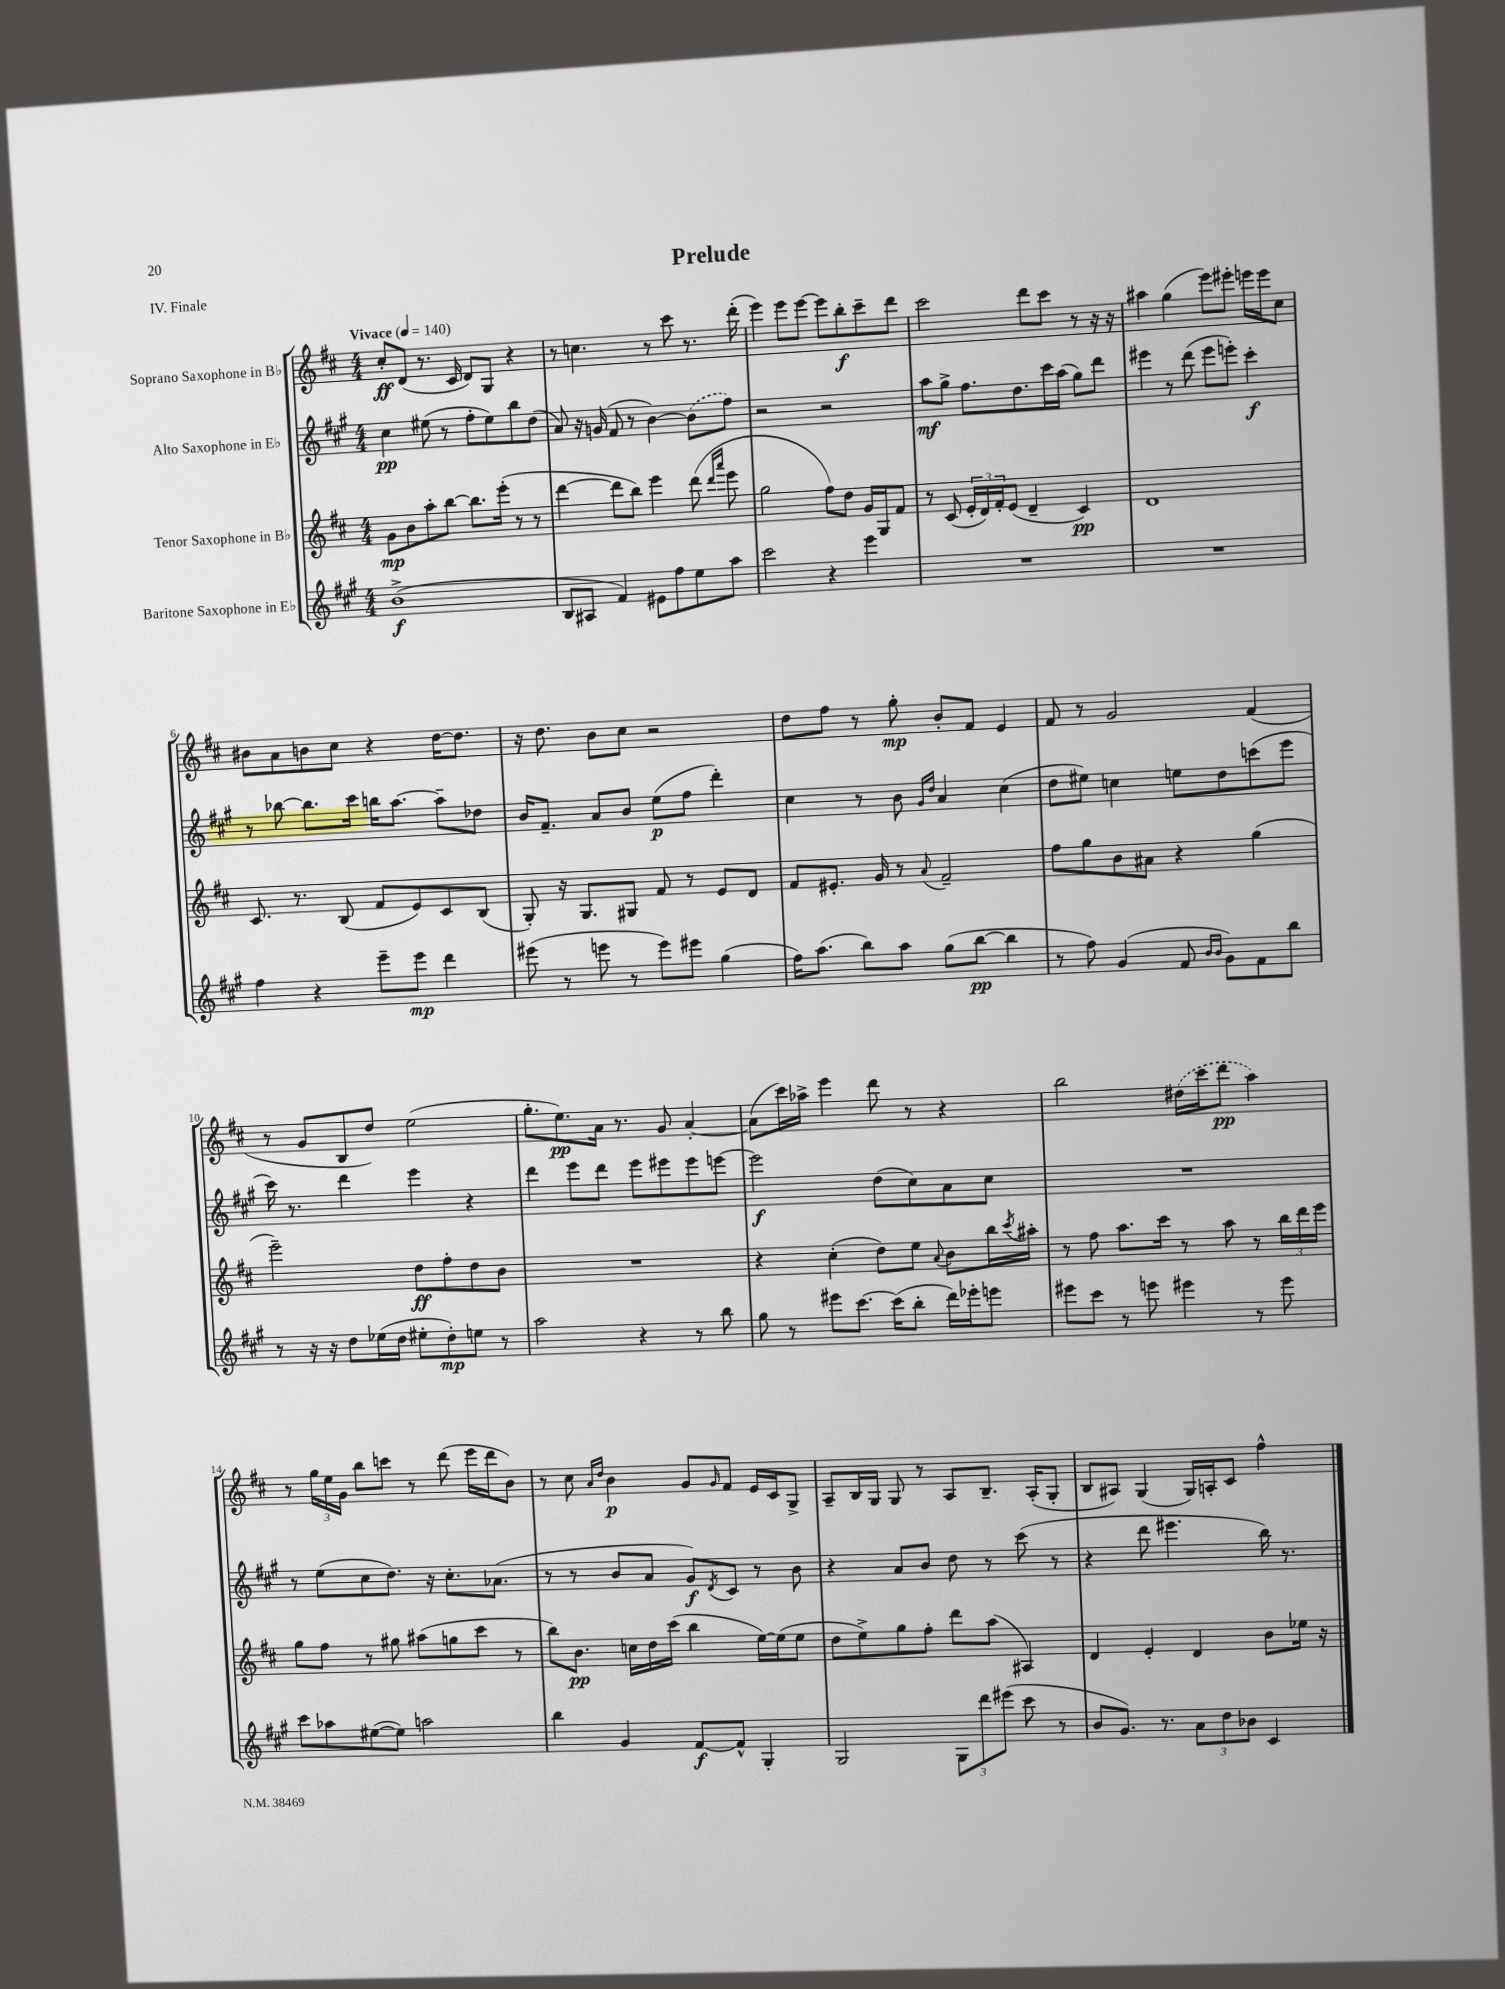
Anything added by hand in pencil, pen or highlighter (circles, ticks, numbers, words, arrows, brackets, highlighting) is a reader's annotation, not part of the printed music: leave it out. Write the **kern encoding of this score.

**kern	**kern	**kern	**kern
*staff4	*staff3	*staff2	*staff1
*clefG2	*clefG2	*clefG2	*clefG2
*k[f#c#g#]	*k[f#c#]	*k[f#c#g#]	*k[f#c#]
*M4/4	*M4/4	*M4/4	*M4/4
*MM140	*MM140	*MM140	*MM140
(1b^	8g\L	4cc#\	8cc#'/L
.	8b\	.	(8d/J
.	8aa'\	(8ee#\	8.r
.	[8bb\J	8r	.
.	.	.	16c#/
.	8.bb\]L	8ff#'\L	8d/L)
.	.	8ee#\)	8G/J
.	(16eee'\Jk	.	.
.	8r	8bb\	4r
.	8r	(8dd\J	.
=	=	=	=
8B/L	[4ddd\	8a/)	8r
8A#/J	.	16r	4.cc\
.	.	(16g/	.
4f#/)	8ddd\]L	8f#/	.
.	8bb\J)	8r	.
8e#\L	4eee\	[4b\)	8r
8ff#\	.	.	8ccc#\
8ee\	(8ddd\	(8b\]L	8.r
.	16qqddd/LL	.	.
.	16qqaaa/JJ	.	.
8aa\J	8eee\	8ff#\J)	.
.	.	.	(16ddd'\
=	=	=	=
2ccc#\	2gg\	2r	4eee\)
.	.	.	8eee\L
.	.	.	[8eee\J
4r	8ff#\L)	2r	8eee\]L
.	8dd\J	.	8bb'\
4eee\	16g/LL	.	8ccc#~\
.	16G/J	.	.
.	8f#/J	.	8ddd\J
=	=	=	=
1r	8r	8aa\L	2ccc#\
.	(8c#/	8gg#^\J	.
.	24e'/LL	8.ff#\L	.
.	24d/)	.	.
.	24f#'/J	.	.
.	(8e/J	.	.
.	.	8.dd\	.
.	4d~/	.	8ddd\L
.	.	16ccc#\L	8ccc#\J
.	.	(16aa\JJ	.
.	4c#/)	8gg#\L)	8r
.	.	8ddd\J	16r
.	.	.	16r
=	=	=	=
1r	1d	4eee#\	4aa#\
.	.	8r	(4gg\
.	.	(8ddd\	.
.	.	8eee#\L	8eee\L)
.	.	8eee'\J)	8eee#'\J
.	.	4ccc#'\	16eee\LL
.	.	.	16eee\J
.	.	.	8cc#\J
=	=	=	=
4ff#\	8.c#/	8r	8b#\L
.	.	[8bb-\	8a\
.	8.r	.	.
4r	.	8.bb-\]L	8b\
.	(8B/	.	8cc#\J
.	.	16ccc#\Jk	.
8eee~\L	8f#/L	16bb\LK	4r
.	.	[8.aa\J	.
8eee\J	8e/)	.	.
4ddd\	8c#/	8aa~\]L	[16dd\LK
.	.	.	8.dd\]J
.	(8B/J	8dd-\J	.
=	=	=	=
(8eee#\	8G'/)	16b/LK	16r
.	.	8.f#~/J	8.dd\
8r	16r	.	.
.	8.G/L	.	.
8eee\	.	8a/L	8b\L
8r	8G#/J	8b/J	8cc#\J
8eee\L)	8f#/	(8ee\L	2r
8eee#\J	8r	8ff#\J	.
(4gg#\	8e/L	4ddd'\)	.
.	8d/J	.	.
=	=	=	=
16ff#\LK)	8f#/L	4cc#\	8dd\L
(8.aa\J	.	.	.
.	8.e#'/J	.	8ff#\J
8bb\L)	.	8r	8r
.	16g/	.	.
8aa\J	8r	8b\	8gg'\
.	.	16qqg#/LL	.
.	8qqa/	16qqdd/JJ	.
(8gg#\L	2f#~/	4a/	8b'/L
[8bb\J	.	.	8f#/J
4bb\]	.	(4cc#\	4e/
=	=	=	=
8r	8ff#\L	8dd\L	8f#/
8ff#\)	8gg\	8ee#\J)	8r
(4g#/	8b\	4cc\	2g/
.	8a#\J	.	.
8f#/	4r	8ee\L	.
16qqb/LL	.	.	.
16qqb/JJ	.	.	.
8g#\L)	.	8dd\	.
8f#\	(4gg\	(8ccc\	(4f#/
8bb\J	.	8eee\J	.
=	=	=	=
8r	2eee~\)	16ccc#\)	8r
.	.	8.r	.
16r	.	.	8g/L
16r	.	.	.
8dd\L	.	4ddd\	8B/
(16ee-\L	.	.	8dd/J)
16dd\JJ	.	.	.
8ee#'\L	8dd\L	4eee\	(2ee\
8dd'\)	8ff#'\	.	.
8ee\J	8dd\	4r	.
8r	8b\J	.	.
=	=	=	=
2aa\	1r	4ddd\	8.gg'\L
.	.	.	8.ee\)
.	.	8eee\L	.
.	.	8ddd\J	16a\Jk
.	.	.	8.r
4r	.	8eee\L	.
.	.	8eee#\	8g/
8r	.	8eee#\	[4a'/
8bb\	.	[8eee\J	.
=	=	=	=
8gg#\	4r	2eee\]	(8a\]L
8r	.	.	16ccc#\L)
.	.	.	16aa-^\JJ
8eee#\L	(4cc#'\	.	4eee\
[8.ccc#\J	.	.	.
.	8dd\L)	(8dd\L	8ddd\
(16ccc#\]LK	.	.	.
8bb'\J	8ee\J	8cc#\)	8r
.	8qqa/	.	.
16ddd\LL)	8b\L	8a\	4r
16eee-'\J	.	.	.
8eee\J	16bb\L	8cc#\J	.
.	8qccc#/	.	.
.	16aa#'\JJ	.	.
=	=	=	=
8eee#\L	8r	1r	2bb\
8ccc#\J	8ff#\	.	.
8r	8.aa\L	.	.
8eee\	.	.	.
.	16ccc#\Jk	.	.
4eee#\	8r	.	(16dd#\LL
.	.	.	16ccc#\J
.	8aa\	.	8ddd\J
8r	8r	.	4aa\)
8eee#\	24bb\LL	.	.
.	24ddd\	.	.
.	24eee\JJ	.	.
=	=	=	=
8ccc#\L	8gg\L	8r	8r
8aa-\	8ff#\J	(8ee\L	24gg\LL
.	.	.	24ee\
.	.	.	24g\JJ
([8ee#\	8r	8cc#\	8bb\L
8ee#\]J)	8gg#\	8.dd\J)	8ccc\J
2aa\	(8aa#\L	.	8r
.	.	16r	.
.	8gg\	8.cc#'\L	(8ddd\
.	8ccc#\J	.	16eee\LL
.	.	(8.a-\J	16ddd\J
.	8r	.	8b\J)
=	=	=	=
4bb\	8bb\L)	8r	8r
.	8.b\J	8r	8cc#\
.	.	.	16qqa/LL
.	.	.	16qqdd/JJ
4g#/	.	8b/L	4b\
.	16cc\LL	.	.
.	16dd\	8a/J	.
.	(16ccc#\JJ	.	.
[8f#/L	4bb\	8g#/L)	8g/L
.	.	8qd/	16qqg/
8f#^^/]J	.	8c#/J	8f#/J
4G#'/	[16ee\LL)	8r	16e/LL
.	(16ee\]J	.	16c#/J
.	8ee\J	8b\	8G^/J
=	=	=	=
2G#/	8dd\L	4r	8A~/L
.	8ee^\)	.	16B/L
.	.	.	16G/JJ
.	8gg\	8a/L	8G/
.	8ff#'\J	8b/J	8r
12G#\L	8ddd\L	8dd\	8A/L
12ddd\	.	.	.
.	(8aa\J	8r	8.B~/J
(12eee#\J	.	.	.
8ccc#\	4A#/)	(8ccc#\	.
.	.	.	(16A'/LK
8r	.	8r	8G'/J
=	=	=	=
8b/L	4d/	4r	8B/L
8.g#/J)	.	.	8A#/J)
.	4e'/	8ddd\	(4G/
8.r	.	.	.
.	.	4.eee#\	.
12a\L	4d/	.	16G/LL)
.	.	.	16A'/J
12dd\	.	.	.
.	.	.	8c#/J
12b-\J	.	.	.
4c#/	8b\L	16bb\)	4ff#^^\
.	.	8.r	.
.	16ee-\Jk	.	.
.	16r	.	.
==	==	==	==
*-	*-	*-	*-
